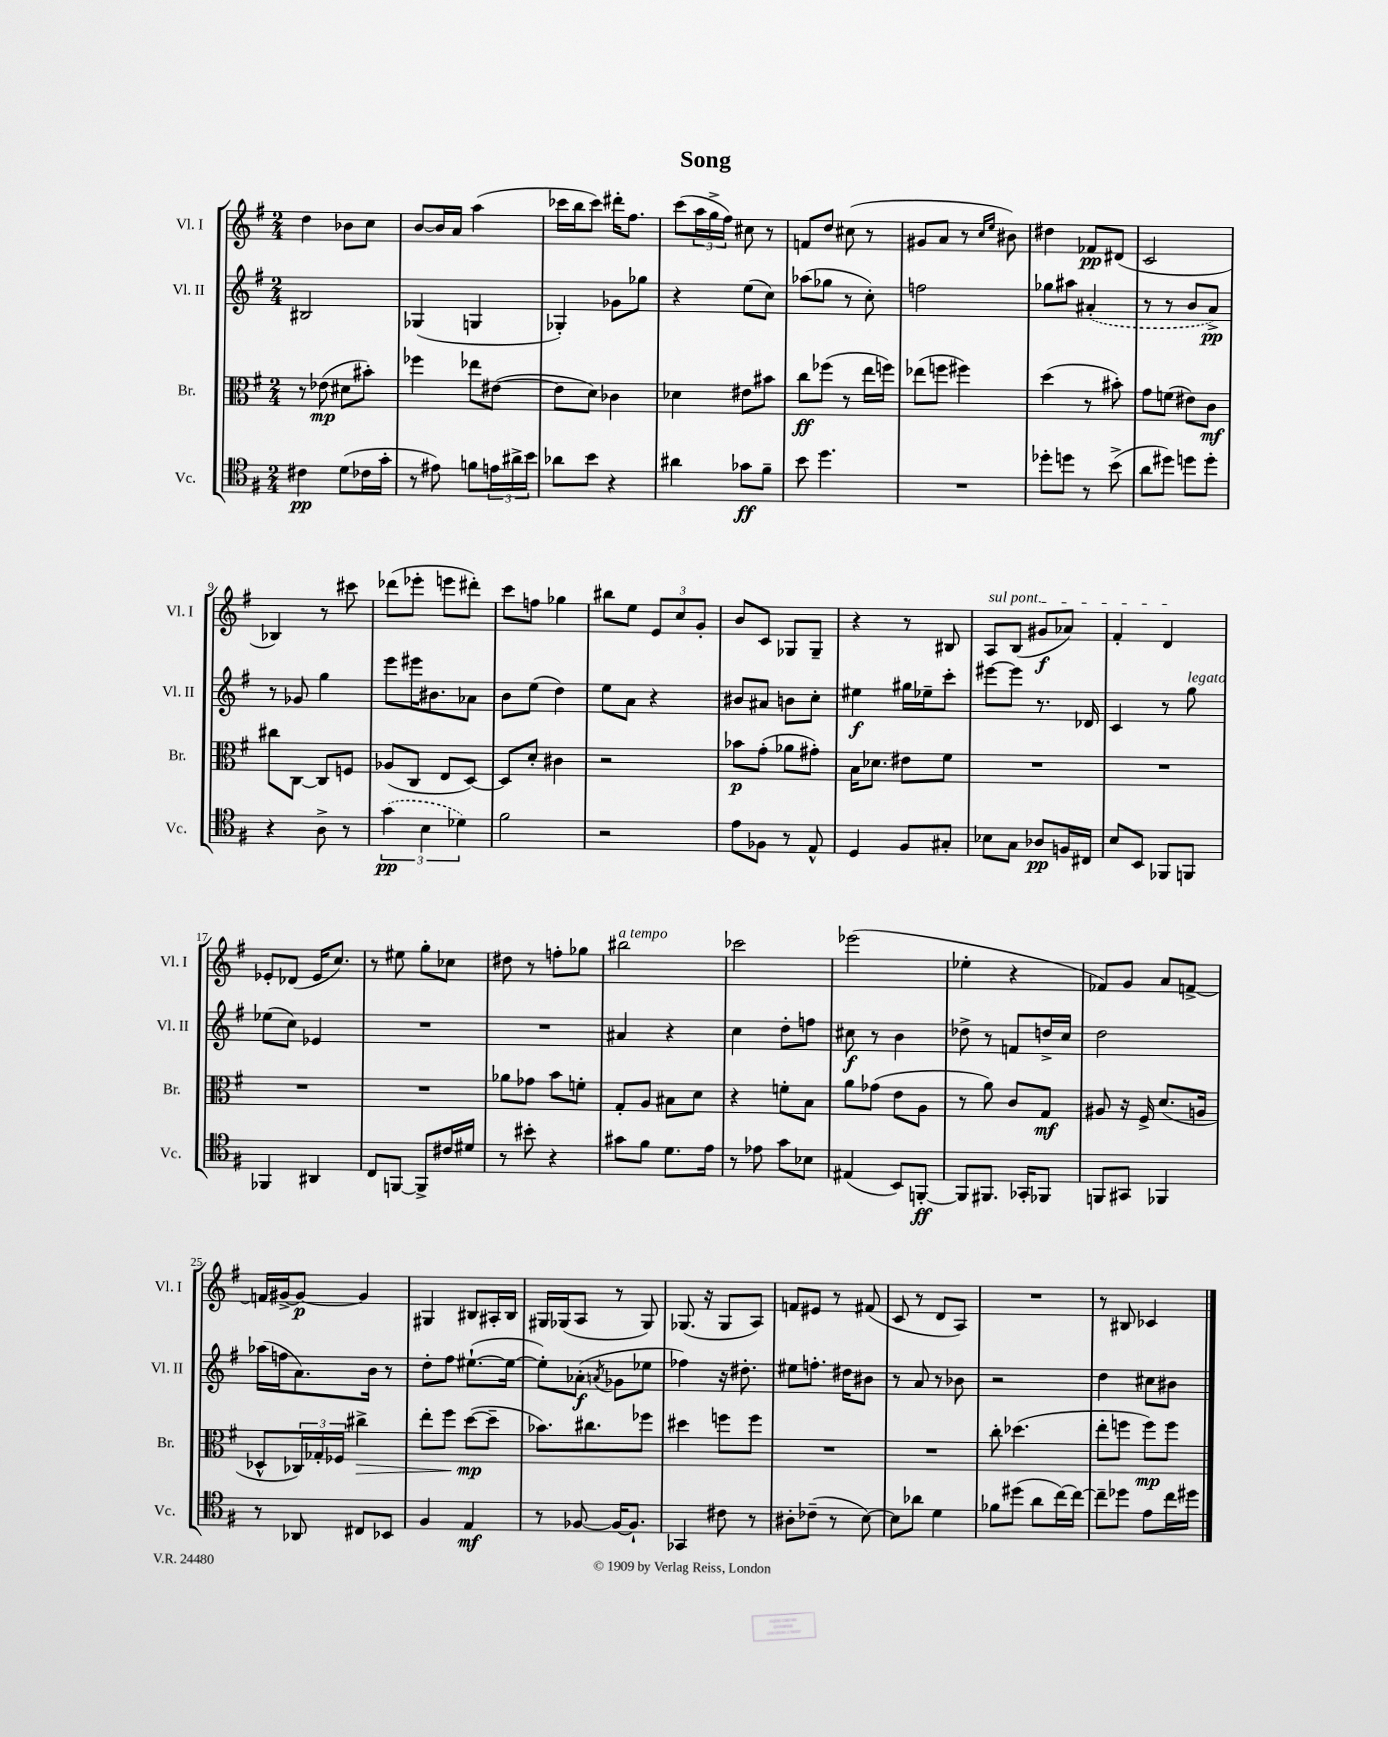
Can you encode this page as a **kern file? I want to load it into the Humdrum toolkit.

**kern	**dynam	**kern	**dynam	**kern	**dynam	**kern	**dynam
*part4	*part4	*part3	*part3	*part2	*part2	*part1	*part1
*staff4	*staff4	*staff3	*staff3	*staff2	*staff2	*staff1	*staff1
*I"Vc.	*	*I"Br.	*	*I"Vl. II	*	*I"Vl. I	*
*I'Vc.	*	*I'Br.	*	*I'Vl. II	*	*I'Vl. I	*
*clefC4	*	*clefC3	*	*clefG2	*	*clefG2	*
*k[f#]	*	*k[f#]	*	*k[f#]	*	*k[f#]	*
*M2/4	*	*M2/4	*	*M2/4	*	*M2/4	*
=1	=1	=1	=1	=1	=1	=1	=1
4c#X\	pp	8r	.	2B#X/	.	4dd\	.
.	.	(8e-X\	mp	.	.	.	.
(8d\L	.	8d#X\L	.	.	.	8b-X\L	.
16c-X\L	.	8b#X'\J)	.	.	.	8cc\J	.
16g'\JJ	.	.	.	.	.	.	.
=2	=2	=2	=2	=2	=2	=2	=2
8r	.	4ff-X\	.	(4G-X/	.	[8b/L	.
8e#X\)	.	.	.	.	.	16b/L]	.
.	.	.	.	.	.	16a/JJ	.
8fn\L	.	8ee-X\L	.	4Gn/	.	(4aa\	.
24en\L	.	([8e#X\J	.	.	.	.	.
24a#X^\	.	.	.	.	.	.	.
24b\JJ	.	.	.	.	.	.	.
=3	=3	=3	=3	=3	=3	=3	=3
8a-X\L	.	8e#\L]	.	4G-X'/)	.	16ccc-X\LL	.
.	.	.	.	.	.	16bb\J	.
8b\J	.	8d\J)	.	.	.	8ccc-\J)	.
4r	.	4c-X\	.	8g-X\L	.	16ddd#X'\KL	.
.	.	.	.	.	.	8.ff#\J	.
.	.	.	.	8gg-X\J	.	.	.
=4	=4	=4	=4	=4	=4	=4	=4
4a#X\	.	4d-X\	.	4r	.	(8ccc\L	.
.	.	.	.	.	.	24aa\L	.
.	.	.	.	.	.	24gg^\	.
.	.	.	.	.	.	24ff#\JJ)	.
8g-X\L	ff	8e#X\L	.	(8ee\L	.	8cc#X\	.
8f#~\J	.	8b#X\J	.	8cc\J)	.	8r	.
=5	=5	=5	=5	=5	=5	=5	=5
8b\	.	8cc\L	ff	(8aa-X\L	.	8fn/L	.
4.dd\	.	(8ff-X\J	.	8gg-X\J	.	8dd/J	.
.	.	8r	.	8r	.	(8cc#X\	.
.	.	16ee\LL	.	8cc'\)	.	8r	.
.	.	16ffn\JJ)	.	.	.	.	.
=6	=6	=6	=6	=6	=6	=6	=6
2r	.	(8ee-X\L	.	2ffn\	.	8g#X/L	.
.	.	8ffn\J	.	.	.	8a/J	.
.	.	4ff#X\)	.	.	.	8r	.
.	.	.	.	.	.	16qqcc/LL	.
.	.	.	.	.	.	16qqee/JJ	.
.	.	.	.	.	.	8b#X\)	.
=7	=7	=7	=7	=7	=7	=7	=7
8dd-X'\L	.	(4dd\	.	8gg-X\L	.	4dd#X\	.
8ddn\J	.	.	.	8aa#X\J	.	.	.
8r	.	8r	.	(4a#X'/	.	8f-X/L	pp
(8b^\	.	8b#X'\)	.	.	.	(8d#X/J	.
=8	=8	=8	=8	=8	=8	=8	=8
8a\L	.	8g\L	.	8r	.	2c/	.
8dd#X\J)	.	(8fn\J	.	8r	.	.	.
8ddn\L	.	8e#X\L)	.	8b/L	.	.	.
8dd'\J	.	8c\J	mf	8a^/J)	pp	.	.
!!LO:LB:g=z
=9	=9	=9	=9	=9	=9	=9	=9
4r	.	8cc#X\L	.	8r	.	4B-X/)	.
.	.	[8C\J	.	8g-X/	.	.	.
8A^\	.	8C/L]	.	4gg\	.	8r	.
8r	.	8Fn/J	.	.	.	8ccc#X\	.
=10	=10	=10	=10	=10	=10	=10	=10
(6g\	pp	(8A-X/L	.	8eee\L	.	(8ddd-X\L	.
.	.	8C/J	.	16eee#X\K	.	8eee-X'\J	.
6B\	.	.	.	.	.	.	.
.	.	.	.	8.b#X\	.	.	.
.	.	8E/L	.	.	.	8eeen\L	.
6d-X\)	.	.	.	.	.	.	.
.	.	[8D/J)	.	8a-X\J	.	8ddd#X'\J)	.
=11	=11	=11	=11	=11	=11	=11	=11
2f#\	.	8D/L]	.	8b\L	.	8ccc\L	.
.	.	8d'/J	.	(8ee\J	.	8ffn\J	.
.	.	4c#X\	.	4dd\)	.	4gg-X\	.
=12	=12	=12	=12	=12	=12	=12	=12
2r	.	2r	.	8ee\L	.	8bb#X\L	.
.	.	.	.	8a\J	.	8ee\J	.
.	.	.	.	4r	.	12e/L	.
.	.	.	.	.	.	12cc/	.
.	.	.	.	.	.	12g'/J	.
=13	=13	=13	=13	=13	=13	=13	=13
8e\L	.	8b-X\L	p	8b#X/L	.	8b/L	.
8F-X\J	.	(8g'\J	.	8a#X/J	.	8c/J	.
8r	.	8a-X\L	.	8bn\L	.	8G-X/L	.
8E^^/	.	8g#X'\J)	.	8cc'\J	.	8G-~/J	.
=14	=14	=14	=14	=14	=14	=14	=14
4D/	.	16B\KL	.	4ee#X\	f	4r	.
.	.	8.d-X\J	.	.	.	.	.
8F#/L	.	8e#X\L	.	16gg#X\LL	.	8r	.
.	.	.	.	16ee-X~\J	.	.	.
8G#X'/J	.	8f#\J	.	8ccc'\J	.	8B#X/	.
=15	=15	=15	=15	=15	=15	=15	=15
!	!	!	!	!	!	!LO:TX:a:i:t=sul pont.	!
8B-X\L	.	2r	.	[8eee#X\L	.	8A/L	.
8G\J	.	.	.	8eee#\J]	.	(8B/J	.
8A-X/L	pp	.	.	8.r	.	8g#X/L	f
16Fn/L	.	.	.	.	.	8a-X/J)	.
16C#X/JJ	.	.	.	16d-X/	.	.	.
=16	=16	=16	=16	=16	=16	=16	=16
8B/L	.	2r	.	4c/	.	4f#'/	.
8BB/J	.	.	.	.	.	.	.
8FF-X/L	.	.	.	8r	.	4d/	.
!	!	!	!	!LO:TX:a:i:t=legato	!	!	!
8FFn/J	.	.	.	8gg\	.	.	.
!!LO:LB:g=z
=17	=17	=17	=17	=17	=17	=17	=17
4FF-X/	.	2r	.	(8ee-X\L	.	8e-X'/L	.
.	.	.	.	8cc\J)	.	(8d-X/J	.
4AA#X/	.	.	.	4e-X/	.	16e-/KL	.
.	.	.	.	.	.	8.cc/J)	.
=18	=18	=18	=18	=18	=18	=18	=18
8C/L	.	2r	.	2r	.	8r	.
[8FFn/J	.	.	.	.	.	8ee#X\	.
8FF^/L]	.	.	.	.	.	8gg'\L	.
16c#X/L	.	.	.	.	.	8cc-X\J	.
16d#X/JJ	.	.	.	.	.	.	.
=19	=19	=19	=19	=19	=19	=19	=19
8r	.	8a-X\L	.	2r	.	8dd#X\	.
8b#X'\	.	8g-X\J	.	.	.	8r	.
4r	.	8b\L	.	.	.	8ffn'\L	.
.	.	8fn'\J	.	.	.	8gg-X\J	.
=20	=20	=20	=20	=20	=20	=20	=20
!	!	!	!	!	!	!LO:TX:a:i:t=a tempo	!
8g#X\L	.	8G'/L	.	4a#X/	.	2bb#X\	.
8f#\J	.	8A/J	.	.	.	.	.
8.d\L	.	8B#X\L	.	4r	.	.	.
.	.	8d\J	.	.	.	.	.
16e\Jk	.	.	.	.	.	.	.
=21	=21	=21	=21	=21	=21	=21	=21
8r	.	4r	.	4cc\	.	2ccc-X\	.
8e-X\	.	.	.	.	.	.	.
8g\L	.	8fn'\L	.	8dd'\L	.	.	.
8B-X\J	.	8B\J	.	8ffn\J	.	.	.
=22	=22	=22	=22	=22	=22	=22	=22
(4E#X/	.	8a\L	.	8cc#X\	f	(2eee-X\	.
.	.	(8g-X\J	.	8r	.	.	.
8BB/L)	.	8e\L	.	4b\	.	.	.
[8FFn'/J	ff	8A\J	.	.	.	.	.
=23	=23	=23	=23	=23	=23	=23	=23
8FF/L]	.	8r	.	8dd-X^\	.	4ee-X'\	.
8.FF#X/J	.	8a\)	.	8r	.	.	.
.	.	8c/L	.	8fn/L	.	4r	.
16GG-X'/KL	.	.	.	.	.	.	.
8FF-X/J	.	8G/J	mf	16ddn^/L	.	.	.
.	.	.	.	16cc/JJ	.	.	.
=24	=24	=24	=24	=24	=24	=24	=24
8FFn/L	.	8A#X/	.	2dd\	.	8f-X/L)	.
8GG#X/J	.	16r	.	.	.	8g/J	.
.	.	16F#^/	.	.	.	.	.
4FF-X/	.	(8.d/L	.	.	.	8a/L	.
.	.	.	.	.	.	[8fn^/J	.
.	.	16An/Jk	.	.	.	.	.
!!LO:LB:g=z
=25	=25	=25	=25	=25	=25	=25	=25
8r	.	8D-X^^/L	.	(16aa-X\LL	.	16fn/LL]	.
.	.	.	.	16ffn\J	.	[16g#X^/J	.
8AA-X/	.	24C-X/L)	.	8.a\)	.	8g#/J_	p
.	.	24G-X'/	.	.	.	.	.
.	.	24F-X/JJ	.	.	.	.	.
!	!	!	!LO:HP:b	!	!	!	!
8C#X/L	.	4cc#X^\	>	.	.	4g#/]	.
.	.	.	.	16b\Jk	.	.	.
8BB-X/J	.	.	.	8r	.	.	.
=26	=26	=26	=26	=26	=26	=26	=26
4F#/	.	8ee'\L	.	8dd'\L	.	4G#X/	.
.	.	8ff#\J	.	8ff#\J	.	.	.
4E/	mf	([8dd\L	mp	([8.ee#X`\L	.	8B#X/L	.
.	.	8dd~\J]	]	.	.	16A#X'/L	.
.	.	.	.	16ee#\Jk_	.	16B#/JJ	.
=27	=27	=27	=27	=27	=27	=27	=27
8r	.	8.b-X\L)	.	8ee#'\L])	.	16G#X/LL	.
.	.	.	.	.	.	(16G-X/J	.
[8F-X/	.	.	.	(8a-X'\J	f	8A/J	.
.	.	8.cc#X\	.	.	.	.	.
.	.	.	.	8qan/	.	.	.
16F-/KL_	.	.	.	8g-X\L	.	8r	.
8.F-`/J]	.	.	.	.	.	.	.
.	.	8ff-X\J	.	8ee-X\J	.	8G-/)	.
=28	=28	=28	=28	=28	=28	=28	=28
4GG-X/	.	4dd#X\	.	4ff-X\)	.	(8.G-X/	.
.	.	.	.	.	.	16r	.
8c#X\	.	8ffn\L	.	16r	.	8G-/L	.
.	.	.	.	8.dd#X'\	.	.	.
8r	.	8ff\J	.	.	.	8A/J)	.
=29	=29	=29	=29	=29	=29	=29	=29
8A#X'\L	.	2r	.	8ee#X\L	.	8fn/L	.
(8c-X~\J	.	.	.	8.ffn'\J	.	8e#X/J	.
8r	.	.	.	.	.	8r	.
.	.	.	.	16dd#X\KL	.	.	.
[8B\)	.	.	.	8b#X\J	.	(8f#X/	.
=30	=30	=30	=30	=30	=30	=30	=30
8B\L]	.	2r	.	8r	.	8c/	.
8a-X\J	.	.	.	8a/	.	8r	.
4d\	.	.	.	8r	.	8d/L	.
.	.	.	.	8b-X\	.	8A/J)	.
=31	=31	=31	=31	=31	=31	=31	=31
8f-X\L	.	8cc'\	.	2r	.	2r	.
(8dd#X\J	.	(4.dd-X\	.	.	.	.	.
8a\L	.	.	.	.	.	.	.
[16cc\L)	.	.	.	.	.	.	.
16cc\JJ_	.	.	.	.	.	.	.
=32	=32	=32	=32	=32	=32	=32	=32
8cc~\L]	.	8ee'\L	.	4dd\	.	8r	.
8dd-X\J	.	8ffn\J	.	.	.	8B#X/	.
8e\L	.	8ff\L)	mp	8cc#X\L	.	4c-X/	.
16cc\L	.	8ff\J	.	8b#X\J	.	.	.
16dd#X\JJ	.	.	.	.	.	.	.
==	==	==	==	==	==	==	==
*-	*-	*-	*-	*-	*-	*-	*-
